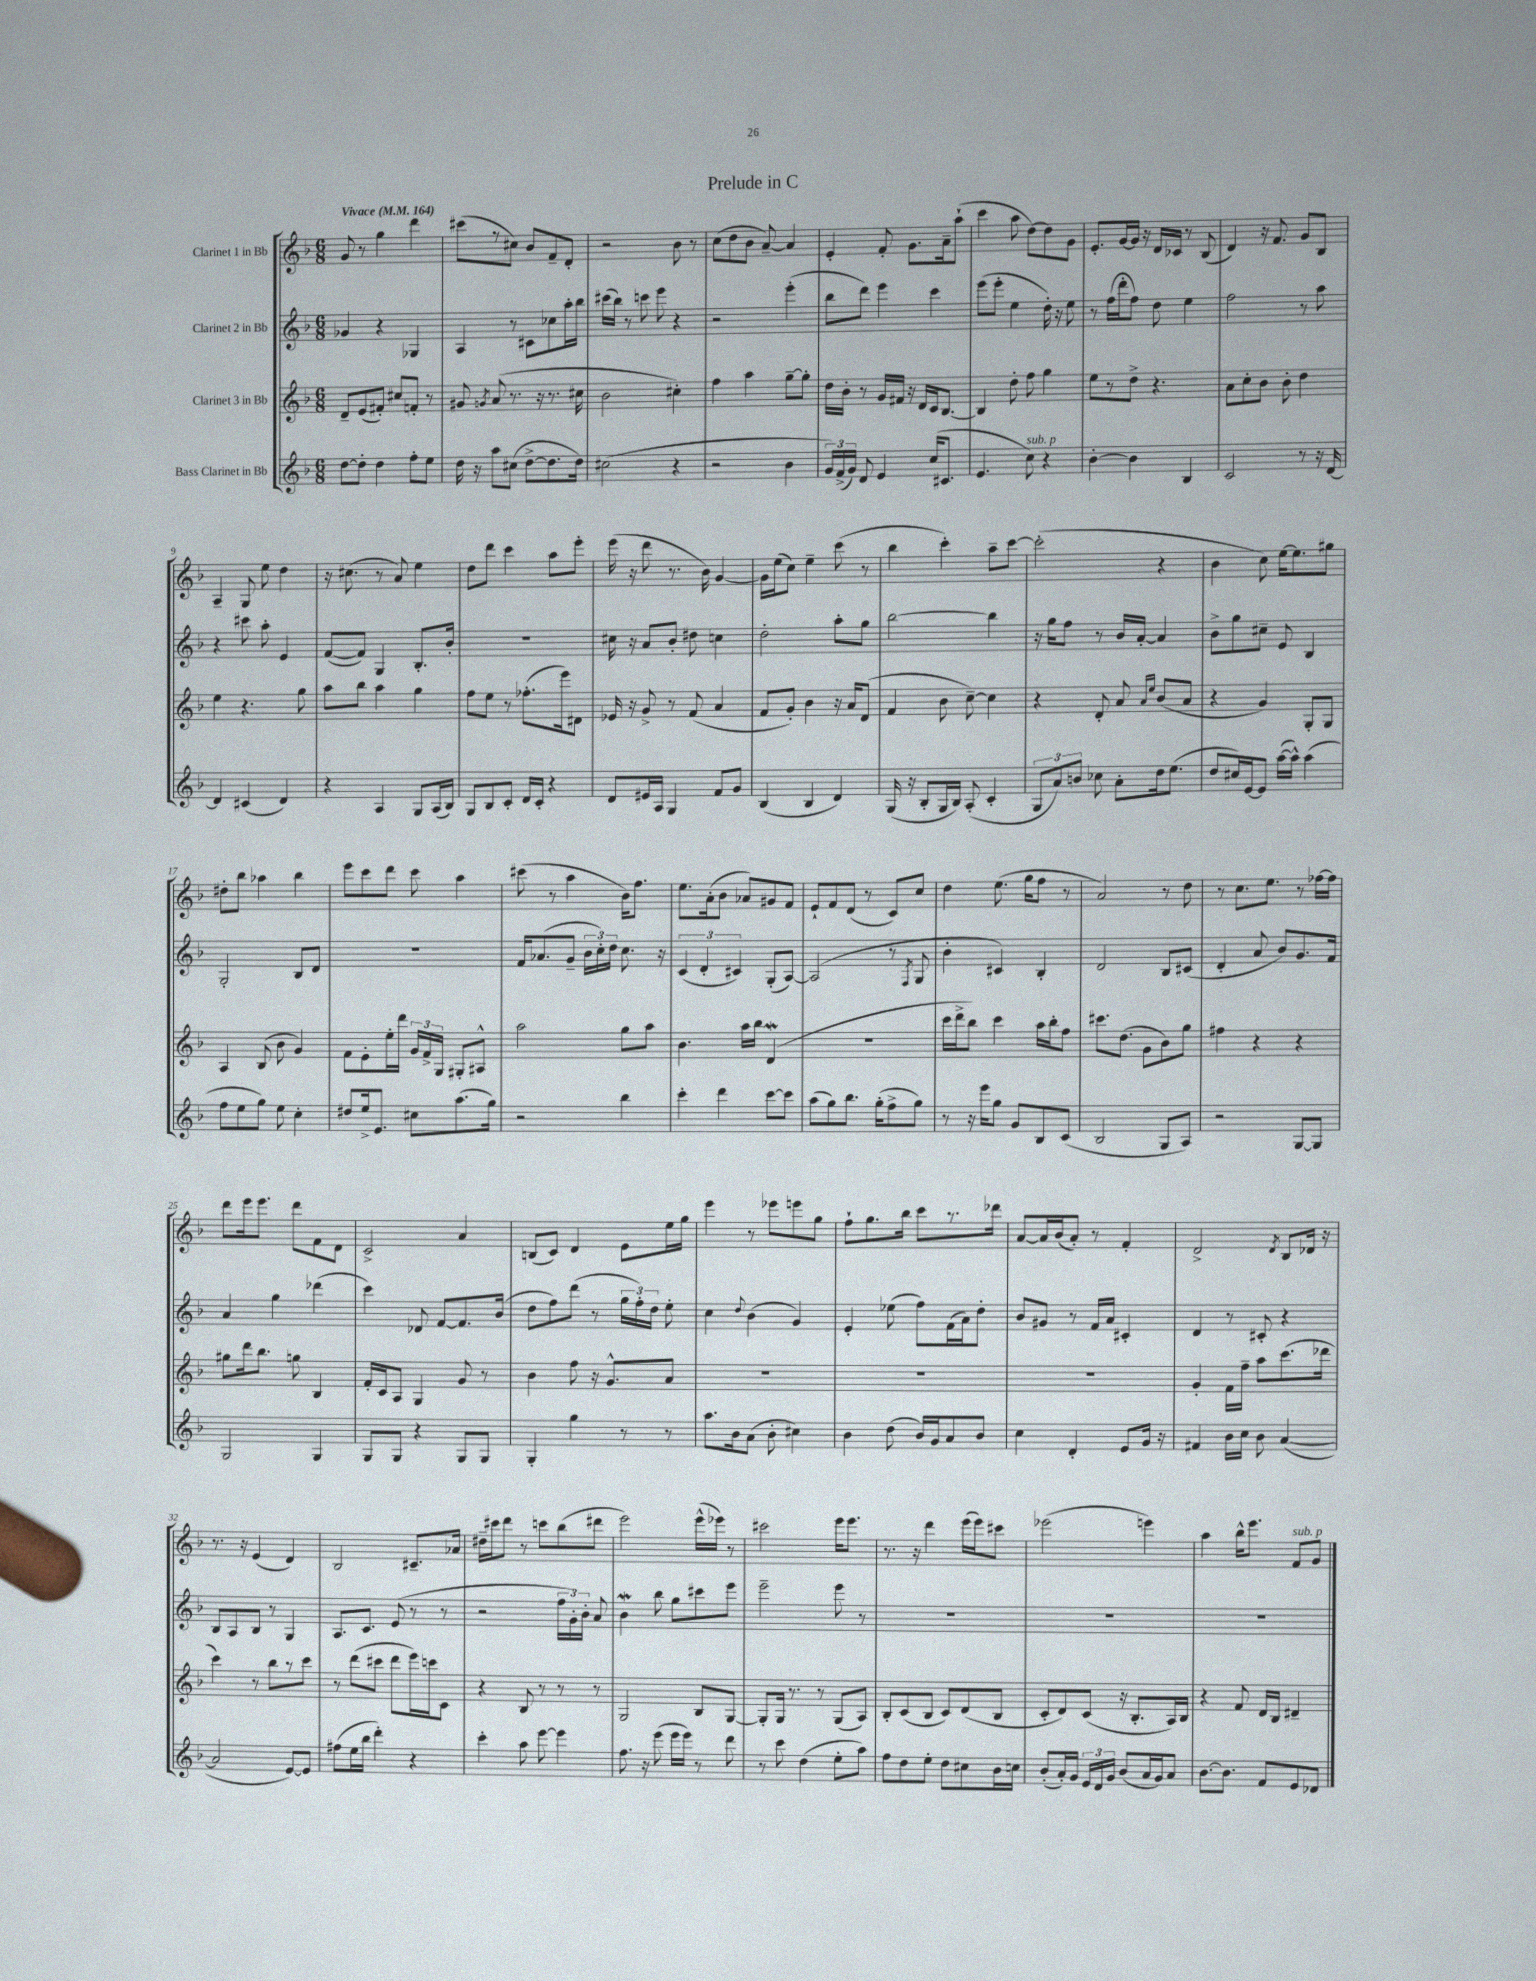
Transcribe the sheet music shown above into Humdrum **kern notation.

**kern	**kern	**kern	**kern
*staff4	*staff3	*staff2	*staff1
*clefG2	*clefG2	*clefG2	*clefG2
*k[b-]	*k[b-]	*k[b-]	*k[b-]
*M6/8	*M6/8	*M6/8	*M6/8
*MM164	*MM164	*MM164	*MM164
[8dd\L	8d~/L	4g-/	8g/
8dd'\]J	(8e/	.	8r
4dd\	8f#'/J)	4r	4gg\
.	8cc#/L	.	.
8ff'\L	8f'/J	4G-/	4ddd\
8ee\J	8r	.	.
=	=	=	=
16dd\	8g#/	4A/	(8ccc#\L
16r	.	.	.
.	8qg/	.	.
8aa\L	(8a/	.	8r
(8cc#\J	8.r	8r	8cc#\J)
[8dd^\L	.	8c#\L	8b-/L
.	16r	.	.
8.dd\]	8.r	8cc-\	8f~/
.	.	16aa'\L	8d'/J
16dd\Jk)	16cc#\	16bb-\JJ	.
=	=	=	=
(2cc#\	2b-\	(16ccc#\LL	2r
.	.	16bb-\JJ)	.
.	.	8r	.
.	.	8ccc\	.
.	.	8eee\	.
4r	4cc#'\)	4r	8b-\
.	.	.	8r
=	=	=	=
2r	4ff\	2r	(8cc\L
.	.	.	8dd\
.	4aa\	.	8b-\J
.	.	.	[8a~/)
4b-\	[8gg~\L	(4eee'\	4a/]
.	8gg'\]J	.	.
=	=	=	=
24g/LL)	16dd\LL	8bb-\L	4e'/
(24f^/	.	.	.
.	16b-'\JJ	.	.
24g/JJ)	.	.	.
8d/	8r	8ddd\J)	.
4e/	16g/LL	4eee\	8f'/
.	16f#/JJ	.	.
.	16r	.	8.g\L
.	16d/LL	.	.
(16cc/LK	16c/J	4ccc\	.
8.c#/J	[8.B-/J	.	16a~\k
.	.	.	(8aa`\J
=	=	=	=
4.e/	4B-/]	(8eee\L	4ccc\
.	.	8eee'\J	.
.	8dd'\	4ee\	8aa\
8cc\)	8ff\	.	[8dd\L)
4r	4gg\	16dd'\)	8dd\]
.	.	16r	.
.	.	8ee\	8g\J
=	=	=	=
[4b-'\	8ee\L	8r	8.e'/L
.	8r	(16ff\LL	.
.	.	16ddd'\J	[16g/L
4b-\]	8dd^\J	8ff\J)	16g/]JJ
.	.	.	16r
.	4.r	8dd\	16d/LL
.	.	.	16c-/JJ
4B-/	.	4ee\	8r
.	.	.	(8B-/
=	=	=	=
2c/	8a\L	2ff\	4d/)
.	8cc'\	.	.
.	8b-\J	.	16r
.	.	.	8.f/
.	8b-'\	.	.
8r	4dd\	8r	8g/L
16r	.	8aa\	8B-/J
[16d/	.	.	.
=	=	=	=
4d/]	4ee\	4r	4A~/
(4c#/	4.r	8ccc#\	8G/
.	.	8aa'\	8ee\
4d/)	.	4e/	4dd\
.	8gg\	.	.
=	=	=	=
4r	8aa\L	([8f/L	16r
.	.	.	(8.cc#\
.	8bb-\J	8f/]J)	.
4A/	4aa\	4G/	8r
.	.	.	8a/)
8G/L	4gg\	8.B-'/L	4ee\
(16A/L	.	.	.
16B-/JJ)	.	16b-'/Jk	.
=	=	=	=
8G/L	8ff\L	2.r	8dd\L
8B-/	8ee\J	.	8ddd\J
8c'/J	8r	.	4ccc\
16d/LL	(8.ff-'\L	.	.
16c'/JJ	.	.	.
4r	.	.	8aa\L
.	16eee\k)	.	.
.	8d#\J	.	8eee'\J
=	=	=	=
8d/L	16e-/	16cc#\	(16eee\
.	16r	16r	16r
16e#/L	8g^/	8a/L	8ddd\
16A/JJ	.	.	.
4G/	8r	8b-'/J	8.r
.	(8f/	8dd#\	.
.	.	.	16b-\)
8f/L	4a/	4cc\	[4g/
8g/J	.	.	.
=	=	=	=
(4B-/	8f/L	2dd'\	16g\]LL
.	.	.	(16ee\J
.	8g'/J)	.	8cc\J)
4B-/	4b-\	.	4ee~\
4d/)	16r	8aa'\L	(8ccc\
.	16a/LK	.	.
.	(8d/J	8gg\J	8r
=	=	=	=
(16G/	4f/	[2bb-\	4bb-\
16r	.	.	.
8B-'/L	.	.	.
16G/L	8b-\	.	4ccc'\)
16B-/JJ)	.	.	.
(8A'/	[8cc~\)	.	.
4c'/	4cc\]	4bb-\]	8aa~\L
.	.	.	[8ccc\J
=	=	=	=
12G/L	4r	16r	(2ccc'\]
.	.	16gg\LK	.
12a/)	.	.	.
.	.	8ff\J	.
12b/J	.	.	.
8cc-\	8d'/	8r	.
8a'\L	8a/	16b-/LL	.
.	.	[16a'/JJ	.
.	16qqa/LL	.	.
.	16qqee/JJ	.	.
16dd\k	(8b-/L	4a/]	4r
(8.ee\J	.	.	.
.	8a/J	.	.
=	=	=	=
8dd/L	4r	8b-^\L	4b-\
16cc#/L)	.	8gg\	.
[16e/J	.	.	.
8e/]J	4g/)	8cc#~\J	8cc\)
([16aa\LL	.	8e/	[16ee\LK
16aa^^\]JJ)	.	.	8.ee\]
(4aa\	8G'/L	4B-/	.
.	8G/J	.	8gg#\J
=	=	=	=
8ff\L	4A/	2G'/	8dd#'\L
8ee\	.	.	8bb-\J
8gg\J)	(8B-/	.	4aa-\
8ee\	8b-\	.	.
4cc'\	4g/)	8B-/L	4bb-\
.	.	8d/J	.
=	=	=	=
8dd#/L	8f\L	2.r	8eee\L
16ee^/k	8e'\	.	8ccc\
8.e/J	.	.	.
.	16ee'\L	.	8ddd\J
.	16ddd\JJ	.	.
8cc#\L	24g/LL	.	8ccc\
.	24f^/	.	.
.	24G/JJ	.	.
(8.aa\	8G#'/L	.	4aa\
.	8A#^^/J	.	.
16gg\Jk)	.	.	.
=	=	=	=
2r	2aa\	16f/LK	(8ccc#\
.	.	(8.a-/	.
.	.	.	8r
.	.	8g~/J	4aa\
.	.	24b-\LL	.
.	.	24cc'\)	.
.	.	24dd\JJ	.
4bb-\	8gg\L	8.cc\	16b-\LK)
.	.	.	8.ff\J
.	8aa\J	.	.
.	.	16r	.
=	=	=	=
4ccc'\	4.b-\	(6c/	8.ee\L
.	.	6d'/	.
.	.	.	(16a'\k
4ddd\	.	.	8b-\J
.	.	6c#/)	.
.	16aa\LL	.	8a-/L)
.	16bb-\JJ	.	.
[8ccc\L	(4d/	(8G'/L	8g#/
8ccc\]J	.	[8A/J)	8f/J
=	=	=	=
(8aa\L	2.r	(2A/]	8e`/L
8gg\)	.	.	8f/
8.bb-\J	.	.	(8d/J
.	.	.	8r
(16gg'\LK	.	.	.
8ff^\	.	8r	8c/L)
.	.	8qF/	.
8gg\J)	.	8G/	8cc/J
=	=	=	=
8r	16ccc\LL	4b-'\	4dd\
.	16ddd^\J	.	.
16r	8bb-\J)	.	.
16eee\LK	.	.	.
8gg\J	4ccc\	4c#/)	(8.ee\
8g/L	.	.	.
.	.	.	16gg\LK
8B-/	16aa\LL	4B-'/	8ff\J
.	16bb-'\J	.	.
(8c/J	8ff\J	.	8r
=	=	=	=
2B-/	8.ccc#\L	2d/	2a/)
.	(8.dd\J	.	.
.	8g\L	.	.
8G/L	8b-\)	8B-/L	8r
8A/J)	8gg\J	(8c#/J	8dd\
=	=	=	=
2r	4ff#\	4d'/	8r
.	.	.	8.cc\L
.	4r	8a/	.
.	.	.	8.ee\J
.	.	8b-/L)	.
[8G/L	4r	8.g/	8r
8G/]J	.	.	[16ff-\LL
.	.	16f/Jk	16ff-\]JJ
=	=	=	=
2G/	8gg#\L	4a/	8ddd\L
.	16ddd\k	.	16eee\k
.	8.bb-\J	.	8.eee\J
.	.	4gg\	.
.	8gg\	.	8ddd\L
4G/	4B-/	(4ddd-\	8f\
.	.	.	8d\J
=	=	=	=
8G/L	16f'/LL	4ccc\)	2c^/
.	16c/J	.	.
8G/J	8A/J	.	.
4r	4G/	8d-/	.
.	.	[8f/L	.
8G/L	8g/	8.f/]	4a/
8G/J	8r	.	.
.	.	(16b-/Jk	.
=	=	=	=
4G'/	4b-\	8dd\L	(8B/L
.	.	8ff\)	8c/J)
4gg\	8ff\	(8ddd\J	4d/
.	16r	8r	.
.	8.g^^/L	.	.
8r	.	24gg\LL	8e\L
.	.	24ff'\)	.
.	.	24dd\JJ	.
8r	8a/J	8ee'\	16ee\L
.	.	.	16gg\JJ
=	=	=	=
8.aa\L	2.r	4cc\	4eee\
16b-\k	.	.	.
.	.	8qqdd/	.
(8a\J	.	(4b-\	8r
8b-'\	.	.	8eee-\L
4cc#\)	.	4g/)	8eee\
.	.	.	8gg\J
=	=	=	=
4b-\	2.r	4e'/	8ff`\L
.	.	.	8.gg\
(8dd\	.	(8ee-\	.
.	.	.	16bb-\Jk
16b-/LL)	.	8ff\L)	8ccc\L
16g/J	.	.	.
8a/	.	(16f\L	8.r
.	.	16a\J)	.
8b-/J	.	8dd'\J	.
.	.	.	16ddd-\Jk
=	=	=	=
4cc\	2.r	8b-/L	[8a/L
.	.	8g#/J	16a/]L
.	.	.	(16b-/J
4d'/	.	8r	8a'/J)
.	.	16f/LL	8r
.	.	16a/JJ	.
8e/L	.	4c#'/	4f'/
16g/Jk	.	.	.
16r	.	.	.
=	=	=	=
4f#/	4g'/	4d/	2d^/
16b-\LL	16f\LL	8r	.
16cc\JJ	16ff~\JJ	.	.
8b-\	8aa\L	8c#'/	.
.	.	.	8qd/
([4a/	(8.ccc\	4r	8B-/L
.	.	.	16d-/Jk
.	16ddd-\Jk	.	16r
=	=	=	=
2a/]	4ccc\)	8B-/L	8.r
.	.	8A/	.
.	.	.	16r
.	8r	8B-/J	(4e/
.	8bb-\L	8r	.
[8e/L)	8r	4G/	4d/)
8e/]J	8ccc\J	.	.
=	=	=	=
(8ff#\L	8r	8.A/L	2B-/
16ee\L	(8ddd\L	.	.
16bb-\JJ	.	8.c/J	.
4ddd'\)	8ccc#\J	.	.
.	8ddd\L	(8e/	.
4r	16eee\L)	8r	8.c#~/L
.	16ccc\J	.	.
.	8c\J	8r	.
.	.	.	16a-/Jk
=	=	=	=
4ccc'\	4r	2r	16dd#~\LL
.	.	.	16ccc#\J
.	.	.	8ddd\J
8aa\	8B-/	.	8r
[8eee\	8r	.	8ccc\L
4eee\]	8r	24ff\LL	(8bb-\
.	.	24g'\)	.
.	.	24b-'\JJ	.
.	8r	8a/	8ddd#\J
=	=	=	=
8.ff\	2G/	4b-\	2eee\)
16r	.	.	.
(8eee\	.	8bb-\	.
16eee\LL	.	8gg\L	.
16eee\JJ)	.	.	.
8r	8B-/L	8ccc#\	(16eee^^\LL
.	.	.	16eee-\JJ)
8ddd\	[8G/J	8eee\J	8r
=	=	=	=
8r	8G'/]L	2eee~\	2ccc#\
8ccc\	16G/Jk	.	.
.	8.r	.	.
(4dd\	.	.	.
.	8r	.	.
8ee'\L	(8G/L	8eee\	16eee\LK
.	.	.	8.eee\J
8aa\J)	8A/J)	8r	.
=	=	=	=
8ff\L	8B-'/L	2.r	8.r
8dd\	(8c/	.	.
.	.	.	16r
8ee'\J	8B-/J	.	4ddd\
8dd\L	8c/L)	.	.
8cc#\	(8d/	.	(16eee\LL
.	.	.	16eee\J)
16b-\L	8B-/J	.	8ccc#\J
16cc\JJ	.	.	.
=	=	=	=
(8b-'/L	8c'/L	2.r	(2eee-\
16a'/L)	8d/)	.	.
16g/JJ	.	.	.
24e/LL	(8c/J	.	.
24d/	.	.	.
24g/JJ	.	.	.
(8b-/L	16r	.	.
.	8.B-'/L	.	.
16a/L	.	.	4eee\)
16g/J)	.	.	.
8a/J	16A/L)	.	.
.	16B-/JJ	.	.
=	=	=	=
[8.b-\L	4r	2.r	4aa\
8.b-\]J	.	.	.
.	8f/	.	16bb-^^\LK
.	.	.	8.eee\J
8f/L	16d/LL	.	.
.	16B-/JJ	.	.
8e/	4d#~/	.	8f/L
8d-/J	.	.	8g/J
==	==	==	==
*-	*-	*-	*-
